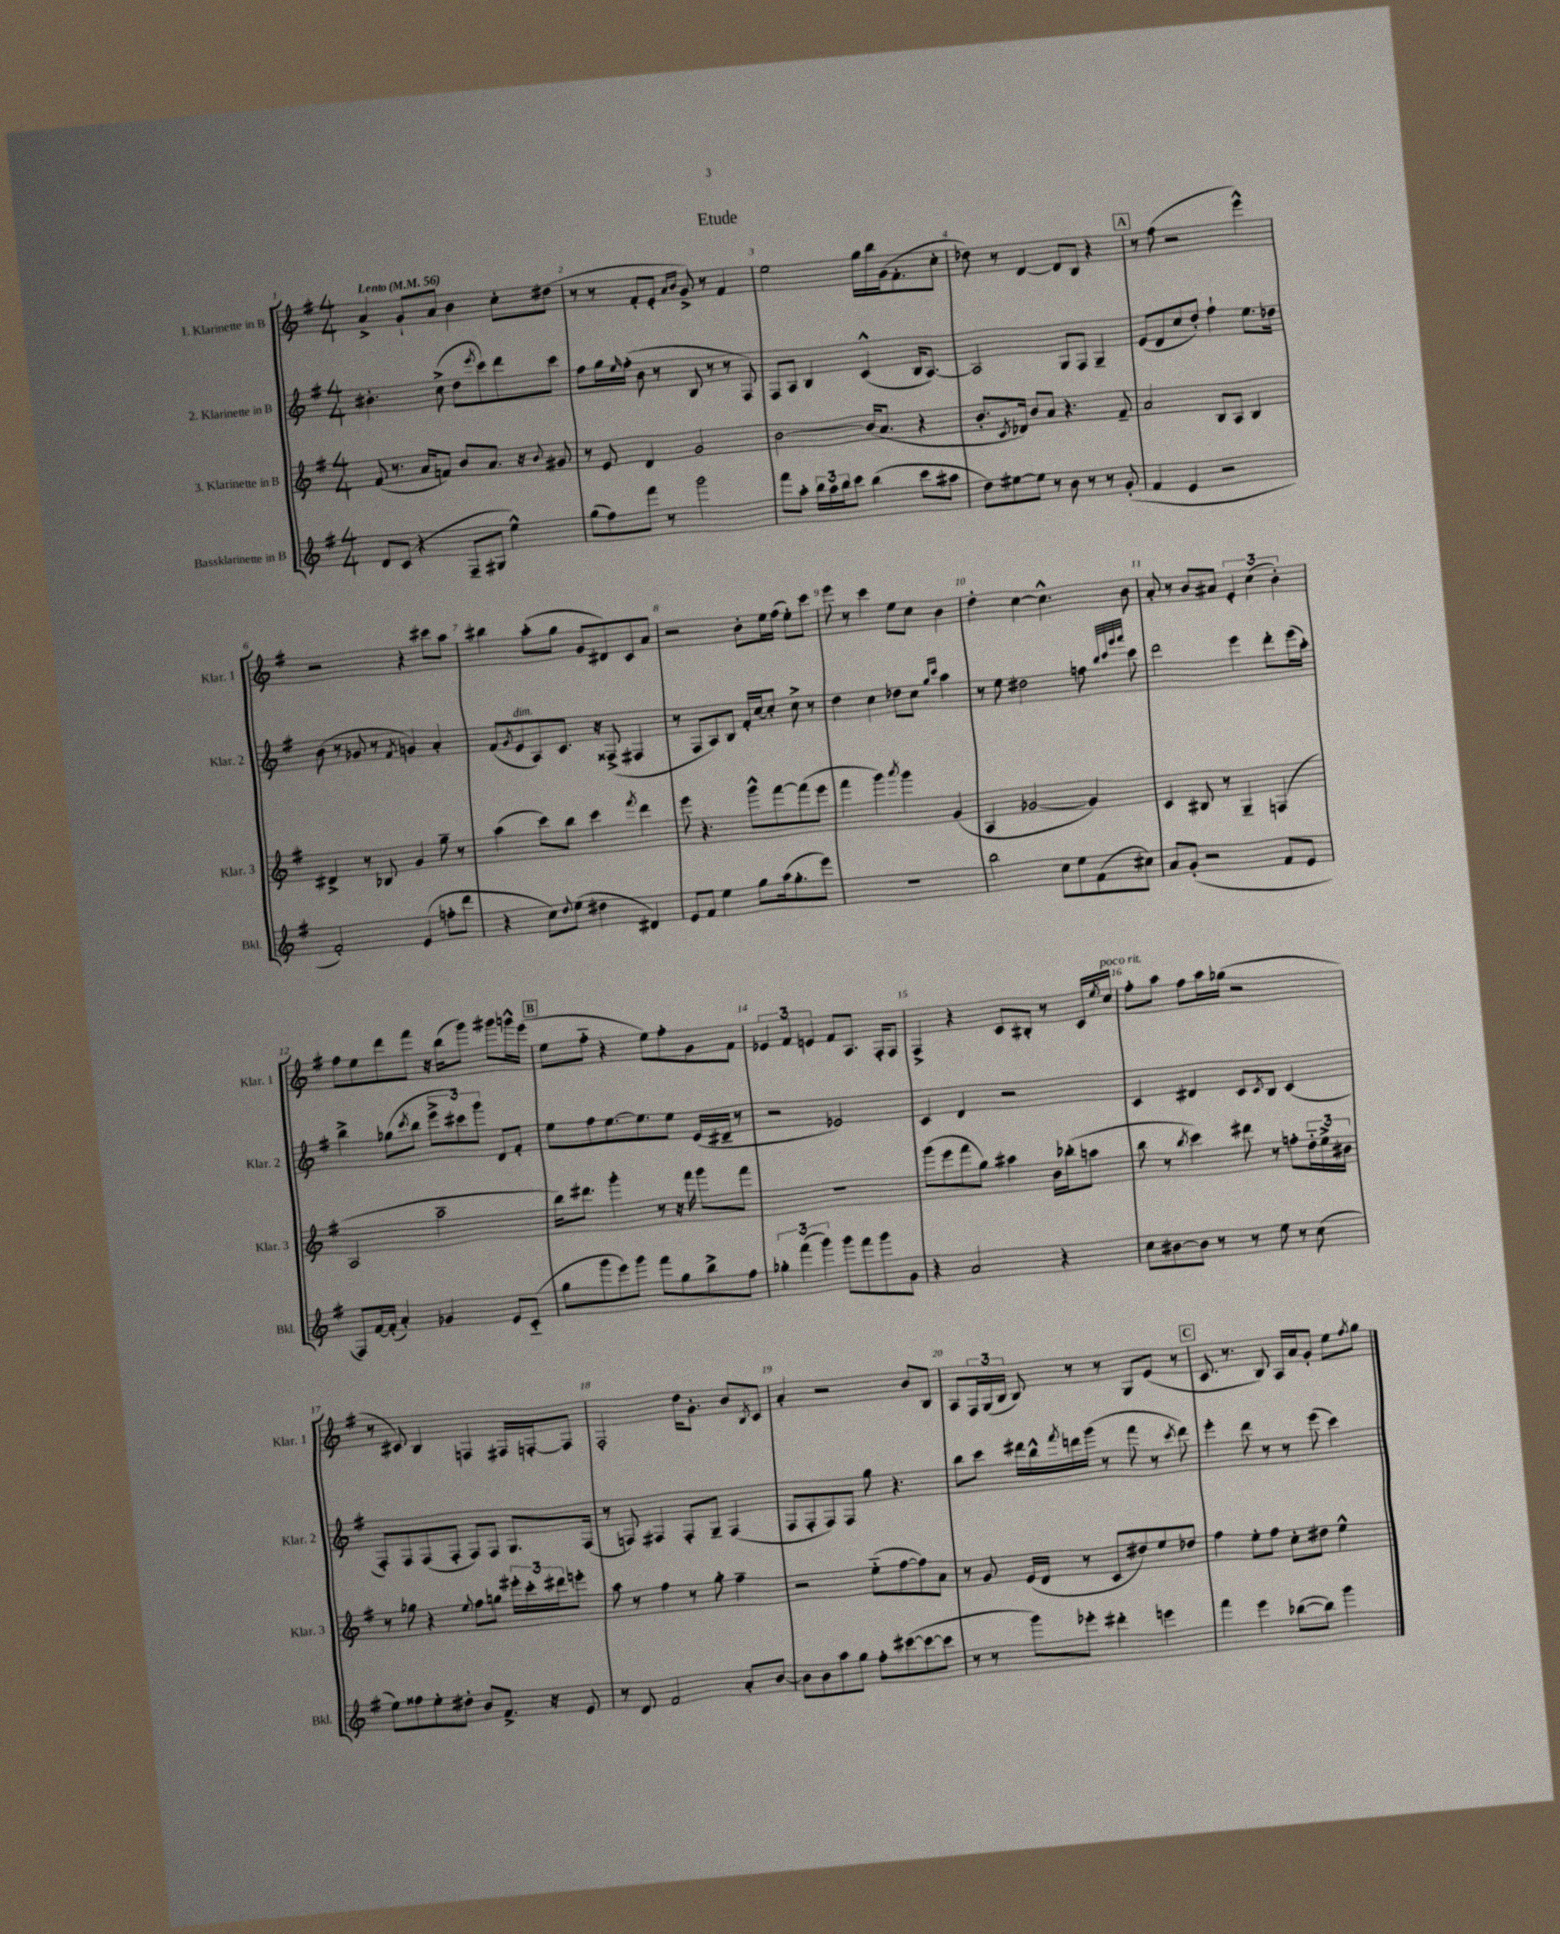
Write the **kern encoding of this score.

**kern	**kern	**kern	**kern
*part4	*part3	*part2	*part1
*staff4	*staff3	*staff2	*staff1
*I"Bassklarinette in B	*I"3. Klarinette in B	*I"2. Klarinette in B	*I"1. Klarinette in B
*I'Bkl.	*I'Klar. 3	*I'Klar. 2	*I'Klar. 1
*clefG2	*clefG2	*clefG2	*clefG2
*k[f#]	*k[f#]	*k[f#]	*k[f#]
*M4/4	*M4/4	*M4/4	*M4/4
*MM56	*MM56	*MM56	*MM56
=1	=1	=1	=1
!	!	!	!LO:TX:a:B:t=Lento
8d/L	(8f#/	4.b#X'\	4a^/
(8c/J	8.r	.	.
4r	.	.	8g`/L
.	16a/KL	.	.
.	8fn/J)	(8cc^\	8a/J
8F#~/L	8b/L	8dd\L	4b\
.	.	8qeee/	.
8G#X/J	8.a/J	8ccc\)	.
4ee^^\)	.	8ddd\	8cc'\L
.	16r	.	.
.	8qqb/	.	.
.	8g#X/	8ccc\J	(8dd#X\J
=2	=2	=2	=2
(8gg\L	8r	8ff#\L	8r
8ff#\)	8e/	16gg\L	8r
.	.	16qqee/	.
.	.	(16ff#'\JJ	.
8fff#\J	4d/	8b\	8f#'/L
8r	.	8r	8e'/J
.	.	.	16qqa/LL
.	.	.	16qqb/JJ
2ggg\	2g/	8B/	8g^/)
.	.	8r	8r
.	.	8r	4f#/
.	.	8F#/)	.
=3	=3	=3	=3
8fff#\L	[2b\	8F#/L	2ee\
8aa'\J	.	8A/J	.
24bb\LL	.	4B/	.
24aa\	.	.	.
24bb\J	.	.	.
8ccc\J	.	.	.
(4bb\	(16b/KL]	(4c^^/	16gg\LL
.	8.a/J	.	16bb\
.	.	.	(16g\J
.	.	.	8.f#'\
8ccc\L	4r	16B/KL	.
.	.	[8.A/J)	.
8aa#X\J	.	.	8cc'\J
=4	=4	=4	=4
8dd\L)	8.b'/L	2A/]	8dd-X\)
[8ee#X\	.	.	8r
.	8qc/	.	.
.	16d-X/Jk)	.	.
8ee#\J]	8b/L	.	[4d/
8r	8a/J	.	.
8b\	4.r	8G/L	8d/L]
8r	.	8F#/J	8B/J
8r	.	4G~/	4r
(8g'/	8f#~/	.	.
!!LO:REH:place=s1:t=A
=5	=5	=5	=5
4f#/	2a/	(8e/L	8r
.	.	8d/	(8ff#\
4e/	.	8cc/	2r
.	.	8dd'/J)	.
2r	8B/L	4ff#`\	.
.	8A/J	.	.
.	4B/	8.ee\L	4eee^^\)
.	.	16dd-X\Jk	.
!!LO:LB:g=z
=6	=6	=6	=6
2f#'/)	4d#X^/	(8b\	2r
.	.	8r	.
.	8r	8g-X/	.
.	8B-X/	8r	.
.	.	8qf#/	.
(4e/	4g/	4gn/)	4r
8ffn'\L	8gg~\	4a'/	8ccc#X\L
8ddd\J	8r	.	8aa\J
=7	=7	=7	=7
4r	(4aa\	(8f#/L	4bb#X\
.	.	8qg/	.
!	!	!LO:TX:a:i:t=dim.	!
.	.	8e/	.
8cc\L)	8ccc\L)	8A/)	(8aa'\L
8qqdd/	.	.	.
(8ee\J	8bb\J	8.c/J	8gg\J
4dd#X\	4ccc\	.	8g/L
.	.	16r	.
.	.	(8F##X^/	8d#X/)
.	8qfff#/	.	.
4d#X/)	4ddd\	4F#X/	8c/
.	.	.	8a/J
=8	=8	=8	=8
8e/L	8eee\	8r	2r
8f#/J	4.r	8F#/L	.
4ee\	.	8A/)	.
.	.	8B/J	.
8gg\L	8ggg^^\L	16f#'/LL	8b'\L
.	.	[16cc/J	.
(16aa\k	[8fff#\	8cc'/J]	16ee\L
8.gg'\	.	.	(16ff#\JJ
.	(8fff#\]	8cc^\	8ee'\L)
8eee\J)	8eee\J	8r	8ccc\J
=9	=9	=9	=9
1r	4fff#\	4dd\	8eee\
.	.	.	8r
.	4ggg\)	4cc\	4ccc\
.	8qaaa/	.	.
.	4ggg\	8dd-X\L	8ee\L
.	.	8cc\J	8cc\J
.	.	16qqgg/LL	.
.	.	16qqccc/JJ	.
.	(4g/	4aa\	4b\
=10	=10	=10	=10
2bb\	4A/	8r	4dd'\
.	.	8ee\	.
.	[2g-X/	2dd#X\	[4cc\
8cc\L	.	.	4.cc^^\]
8ee\	.	.	.
(8f#\	4g-/])	8ffn\	.
.	.	32qqbb/LLL	.
.	.	32qqccc/	.
.	.	32qqggg/	.
.	.	32qqaaa/JJJ	.
8cc#X\J)	.	8ccc\	8b\
=11	=11	=11	=11
8a/L	4c/	2ddd\	8a'/
(8g'/J	.	.	8r
2r	8B#X/	.	8b/L
.	8r	.	8a#X/J
.	4G~/	4eee\	6e'/
.	.	.	(6cc\
8f#/L	(4Fn/	8ddd'\L	.
.	.	.	6b'\)
8e/J	.	(16eee\L	.
.	.	16aa'\JJ)	.
!!LO:LB:g=z
=12	=12	=12	=12
8F#/L)	2A/	4bb^\	8ff#\L
[16f#/L	.	.	8ee\
(16f#'/JJ]	.	.	.
4a'/)	.	(8gg-X\L	8ddd\
.	.	8qccc/	.
.	.	8bb\J	8fff#\J
4g-X/	2aa~\	12eee^\L	16r
.	.	.	(16bb\KL
.	.	12ccc#X\)	.
.	.	.	8ggg\J)
.	.	12ggg\J	.
8e/L	.	8d/L	8ggg#X\L
(8c/J	.	8f#'/J	16gggn^^\L
.	.	.	(16eee\JJ
!!LO:REH:place=s1:t=B
=13	=13	=13	=13
8gg\L	16bb\KL)	8ee\L	8ee\L
.	8.ddd#X\J	.	.
8ggg\	.	8ff#\	8ff#\J
8eee\)	4ggg'\	[8.ee\	4r
8ggg\J	.	.	.
.	.	8.ee\]	.
8fff#\L	8r	.	8ee\L)
8gg\	16r	8ee\J	8ff#'\
.	16fff#\	.	.
8bb^\	8ggg\L	(16e/LL	8g\
.	.	16d#X~/JJ	.
8ff#\J	8fff#\J	8r	8f#\J
=14	=14	=14	=14
6gg-X'\	1r	2r	6e-X/
(6fff#\	.	.	6f#/
6ggg\)	.	.	6en/
8ggg\L	.	2e-X/)	8f#/L
8fff#\	.	.	8.A/J
8ggg\	.	.	.
.	.	.	16F#'/KL
8g\J	.	.	8F#/J
=15	=15	=15	=15
4r	(8ggg\L	4c/	4F#^/
.	8eee\	.	.
2a/	8fff#\	4d/	4r
.	8gg\J)	.	.
.	4aa#X\	2r	8c/L
.	.	.	8B#X'/J
4r	16b\LL	.	8r
.	(16bb-X'\J	.	.
.	8aan\J	.	16c/LL
.	.	.	8qee/
!	!	!	!LO:TX:a:i:t=poco rit.
.	.	.	16cc/JJ
=16	=16	=16	=16
8cc\L	8bb\	4c/	8ff#'\L
[8b#X\	8r	.	8aa\J
.	8qbb/	.	.
8b#\J]	4ccc\)	4d#X/	8ff#\L
8r	.	.	16aa\L
.	.	.	(16gg-X\JJ
8r	8ddd#X\	8c/L	2r
.	.	8qc/	.
8ee\	8r	8B/J	.
8r	8ffn'\L	(4c/	.
(8cc\	24dd\L	.	.
.	24ee^\	.	.
.	24b#X\JJ	.	.
!!LO:LB:g=z
=17	=17	=17	=17
8ee\L)	8r	8F#'/L)	8r
8ff##X\	8gg-X\	8F#/	8c#X/)
8ee'\	4r	(8F#/	4B/
8dd#X'\J	.	8F#'/J	.
.	8qqee/	.	.
8b/L	8ff#\L	8F#/L)	4Fn/
8.f#^/J	8ggn\J	8F#/J	.
.	24eee#X'\LL	8.G/L	16F#X/LL
.	24ccc'\	.	.
16r	.	.	[16Fn'/J
.	24ddd#X\J	.	.
8e/	8eeen'\J	.	8F/J]
.	.	(16F#/Jk	.
=18	=18	=18	=18
8r	8aa\	8r	2F#'/
8d/	8r	8Fn/)	.
2f#/	4ff#\	4F#X/	.
.	8r	8F#'/L	16dd\KL
.	.	.	8.g'\J
.	8gg'\	8G~/J	.
8a'/L	4ff#~\	(4F#/	8b/L
.	.	.	8qB/
[8b/J	.	.	8c/J
=19	=19	=19	=19
8b\L]	2r	8F#/L	4a'/
8b\	.	8F#'/	.
8aa\	.	8F#/)	2r
8gg\J	.	8F#/J	.
8ff#'\L	(8ee\L	8gg\	.
([8ccc#X\	[8ff#\	4.r	.
8ccc#\_	8ff#\])	.	8b/L
8ccc#\J]	8a\J	.	8B/J
=20	=20	=20	=20
8r	8r	8bb\L	8A/L
8r	8g/	8ccc\J	24F#/L
.	.	.	(24G/
.	.	.	24B/JJ
8ggg\L)	(16e/LL	16ddd#X\LL	8B/)
.	16d/JJ	16bb^^\	.
.	.	8qfff#/	.
8eee-X'\J	8r	16dddn\	8r
.	.	(16ggg\JJ	.
4ddd#X'\	8c/L	8r	8r
.	8dd#X/)	8fff#\	8G/L
4eeen\	8ee/	8r	(8e/J
.	.	8qccc/	.
.	8dd-X/J	8ddd\)	8r
!!LO:REH:place=s1:t=C
=21	=21	=21	=21
4fff#\	4ff#\	4eee'\	8.c/
.	.	.	8.r
4eee\	8ee'\L	8ddd\	.
.	8ff#\J	8r	8B/)
([8bb-X\L	8cc'\L	8r	16A/LL
.	.	.	16a/J
8bb-\J])	8dd#X\J	(8eee\	8g'/J
4ggg\	4ee^^\	4ccc\)	8ee\L
.	.	.	8qff#/
.	.	.	8gg\J
==	==	==	==
*-	*-	*-	*-
